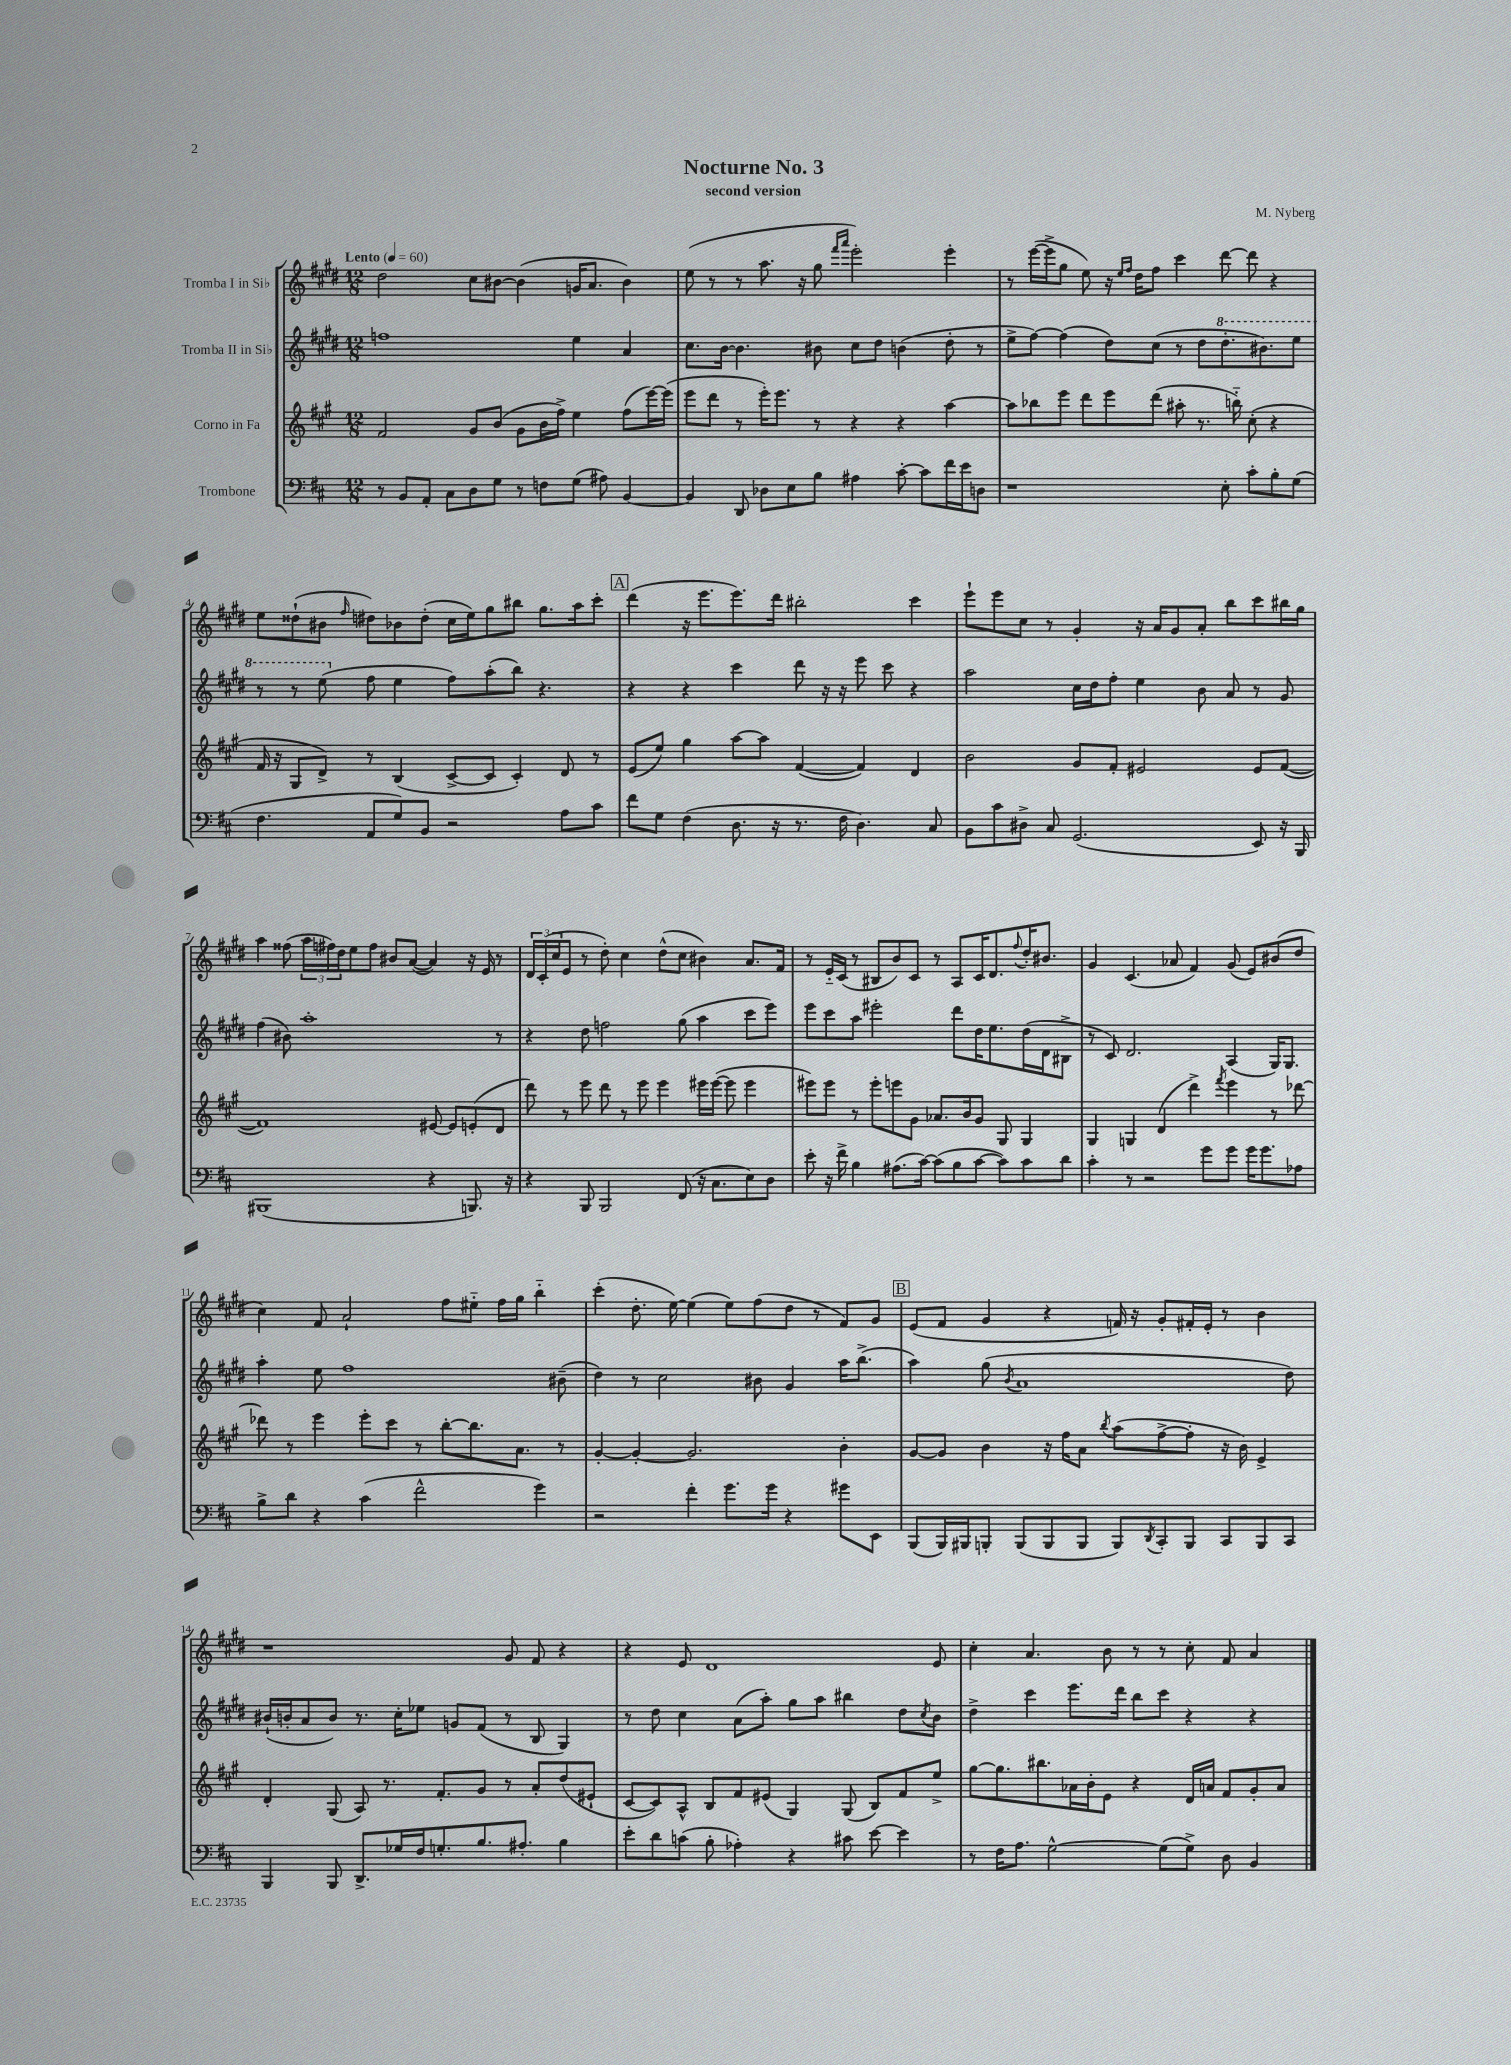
\header { title = "Nocturne No. 3" composer = "M. Nyberg" subtitle = "second version" }
<<
\new StaffGroup <<
\new Staff = "s0" \with { instrumentName = "Tromba I in Sib" } {
    \clef treble \key e \major \numericTimeSignature \time 12/8 \tempo "Lento" 4 = 60
    dis''2 cis''8 bis'8~ bis'4( g'16 a'8. bis'4) |
    e''8( r8 r8 a''8. r16 gis''8 \grace { fis'''16 a'''16 } e'''2-.) e'''4-. |
    r8 e'''16~( e'''16-> gis''8 e''8) r16 \grace { e''16 fis''16 } dis''16 fis''8 cis'''4 dis'''8~ dis'''8 r4 |
    e''8 disis''8-!( bis'8 \grace { fis''16 } dis''8) bes'8 dis''8-.( cis''16 e''16) gis''8 bis''8 gis''8. a''16 cis'''8-. |
    \mark \markup { \box "A" } dis'''4( r16 e'''8. e'''8.) dis'''16 bis''2-. cis'''4 |
    e'''8-! e'''8 cis''8 r8 gis'4-. r16 a'16 gis'8 a'8-. b''8 cis'''8 bis''16 gis''16 |
    a''4 fisis''8( \tuplet 3/2 { a''16 fis''16) dis''16 } e''8 fis''8 bis'8 a'8~( a'4) r16 e'16 r8 |
    \tuplet 3/2 { dis'16 cis'16-.( cis''16 } e'8 r8 dis''8-.) cis''4 dis''8-^( cis''8 bis'4) a'8. fis'16 |
    r8 e'16-_ cis'16( r8 bis8 b'8) cis'8 r8 a8 cis'16 dis'8. \appoggiatura { fis''8 } dis''16-. bis'8. |
    gis'4 cis'4.( aes'8 fis'4) gis'8( e'8) bis'8( dis''8 |
    cis''4) fis'8 a'2-! fis''8 eis''8-_ fis''16 gis''16 b''4-_ |
    cis'''4-.( dis''8.-. e''16~) e''4( e''8) fis''8( dis''8 r8 fis'8) gis'8 |
    \mark \markup { \box "B" } e'8( fis'8 gis'4 r4 f'16) r16 gis'8-. fis'16-. e'16-. r8 b'4 |
    r1 gis'8 fis'8 r4 |
    r4 e'8 dis'1 e'8 |
    cis''4-. a'4. b'8 r8 r8 cis''8-. fis'8 a'4 \bar "|." |
}
\new Staff = "s1" \with { instrumentName = "Tromba II in Sib" } {
    \clef treble \key e \major \numericTimeSignature \time 12/8
    f''1 e''4 a'4 |
    cis''8. b'16~ b'4. bis'8 cis''8 dis''8 b'4( dis''8-. r8 |
    e''8-> fis''8~) fis''4( dis''8) cis''8( r8 dis''8 \ottava #1 dis'''8.-. bis''8.) e'''8 |
    r8 r8 e'''8( \ottava #0 fis''8 e''4 fis''8) a''8-.( b''8) r4. |
    \mark \markup { \box "A" } r4 r4 cis'''4 dis'''8 r16 r16 e'''8 cis'''8 r4 |
    a''2 cis''16 dis''16 fis''8-. e''4 b'8 a'8 r8 gis'8 |
    fis''4( bis'8) a''1-. r8 |
    r4 dis''8 f''2 gis''8( a''4 cis'''8 e'''8) |
    e'''8 cis'''8 a''8 eis'''2-. dis'''8 dis''16 e''8. dis''16( dis'16 bis8-> |
    r8 cis'8) dis'2. a4( gis16) gis8. |
    a''4-. e''8 fis''1 bis'8--( |
    dis''4) r8 cis''2 bis'8 gis'4 a''16 b''8.->( |
    \mark \markup { \box "B" } a''4) gis''8( \acciaccatura { b'8 } a'1 dis''8) |
    bis'16-!( b'16-. a'8 b'8) r8. cis''16-. ees''8 g'8 fis'8( r8 b8 gis4) |
    r8 dis''8 cis''4 a'8( a''8-.) gis''8 a''8 bis''4 dis''8 \acciaccatura { cis''8 } b'8 |
    dis''4-> cis'''4 e'''8. dis'''16 b''8 cis'''8 r4 r4 \bar "|." |
}
\new Staff = "s2" \with { instrumentName = "Corno in Fa" } {
    \clef treble \key a \major \numericTimeSignature \time 12/8
    fis'2 gis'8 b'8( gis'8 b'16 fis''16->) e''4 fis''8( e'''16~) e'''16( |
    e'''8 d'''8 r8 e'''16-.) e'''8. r8 r4 r4 a''4~ |
    a''8 bes''8 e'''8 d'''8 e'''8 d'''8( ais''8-. r8. b''16-_) cis''8-.( r4 |
    fis'16 r16 gis8 d'8->) r8 b4( cis'8~-> cis'8 cis'4-.) d'8 r8 |
    \mark \markup { \box "A" } e'8( e''8) gis''4 a''8~ a''8 fis'4~( fis'4) d'4 |
    b'2 gis'8 fis'8-. eis'2 eis'8 fis'8~( |
    fis'1) eis'8~ eis'8 e'8-.( d'8 |
    d'''8) r8 e'''8 d'''8 r8 e'''8 e'''4 eis'''16 eis'''16~( eis'''8 eis'''4 |
    eis'''8) eis'''8 r8 eis'''8-. e'''8 gis'8 aes'8. b'16 gis'8 gis8 gis4 |
    gis4 g4 d'4( d'''4->) \acciaccatura { fis'''8 } e'''4 r8 des'''8~ |
    des'''8 r8 e'''4 e'''8-. cis'''8 r8 b''8~-. b''8. a'8. r8 |
    gis'4~-. gis'4~-. gis'2. b'4-. |
    \mark \markup { \box "B" } gis'8~ gis'8 b'4 r16 fis''16 a'8 \acciaccatura { b''8 } a''8( fis''8~-> fis''8-. r16 b'16) e'4-> |
    d'4-. gis8( a8) r8. fis'8.-. gis'8 r8 a'8-. d''8( eis'8-! |
    cis'8~ cis'8) a8-^ b8 fis'8 eis'8( gis4) gis8( b8) fis'8 e''8-> |
    gis''8~ gis''8. bis''8. aes'16 b'16-. e'8 r4 d'16 a'16 fis'8 gis'8-. a'8 \bar "|." |
}
\new Staff = "s3" \with { instrumentName = "Trombone" } {
    \clef bass \key d \major \numericTimeSignature \time 12/8
    r8 b,8 a,8-. cis8 d8 g8 r8 f8 g8( ais8) b,4~ |
    b,4 d,8 des8 e8 b8 ais4 cis'8~-. cis'8 fis'16 e'16 d8 |
    r1 e8-. cis'8-. b8-. g8( |
    fis4. a,8 g8) b,8 r2 a8 cis'8 |
    \mark \markup { \box "A" } fis'8 g8 fis4( d8. r16 r8. fis16 d4.) cis8 |
    b,8 cis'8 dis8-> cis8 g,2.( e,8) r16 b,,16 |
    bis,,1( r4 b,,8.) r16 |
    r4 b,,8 b,,2 fis,8( r16 cis8. e8) d8 |
    e'8-. r16 fis'16-> b4 ais8.( cis'16~) cis'8( b8 cis'8~ cis'8) cis'8 d'8 |
    cis'4-. r8 r2 g'8 g'8 g'16 g'8. aes8 |
    b8-> d'8 r4 cis'4( fis'2-^ g'4) |
    r2 fis'4-. g'8. g'16 r4 gis'8 e,8 |
    \mark \markup { \box "B" } b,,8( b,,16) bis,,16 b,,8-. b,,8( b,,8 b,,8 b,,8) \acciaccatura { d,8 } cis,8-. b,,8 cis,8 b,,8 cis,8 |
    b,,4 b,,8 d,8.-> ges16 fis16 g8.-. b8. ais8.-. b4 |
    e'8-. d'8 c'8( b8-. aes4-.) r4 cis'8 e'8~ e'4 |
    r8 fis16 a8. g2~-^ g8( g8->) d8 b,4 \bar "|." |
}
>>
>>
